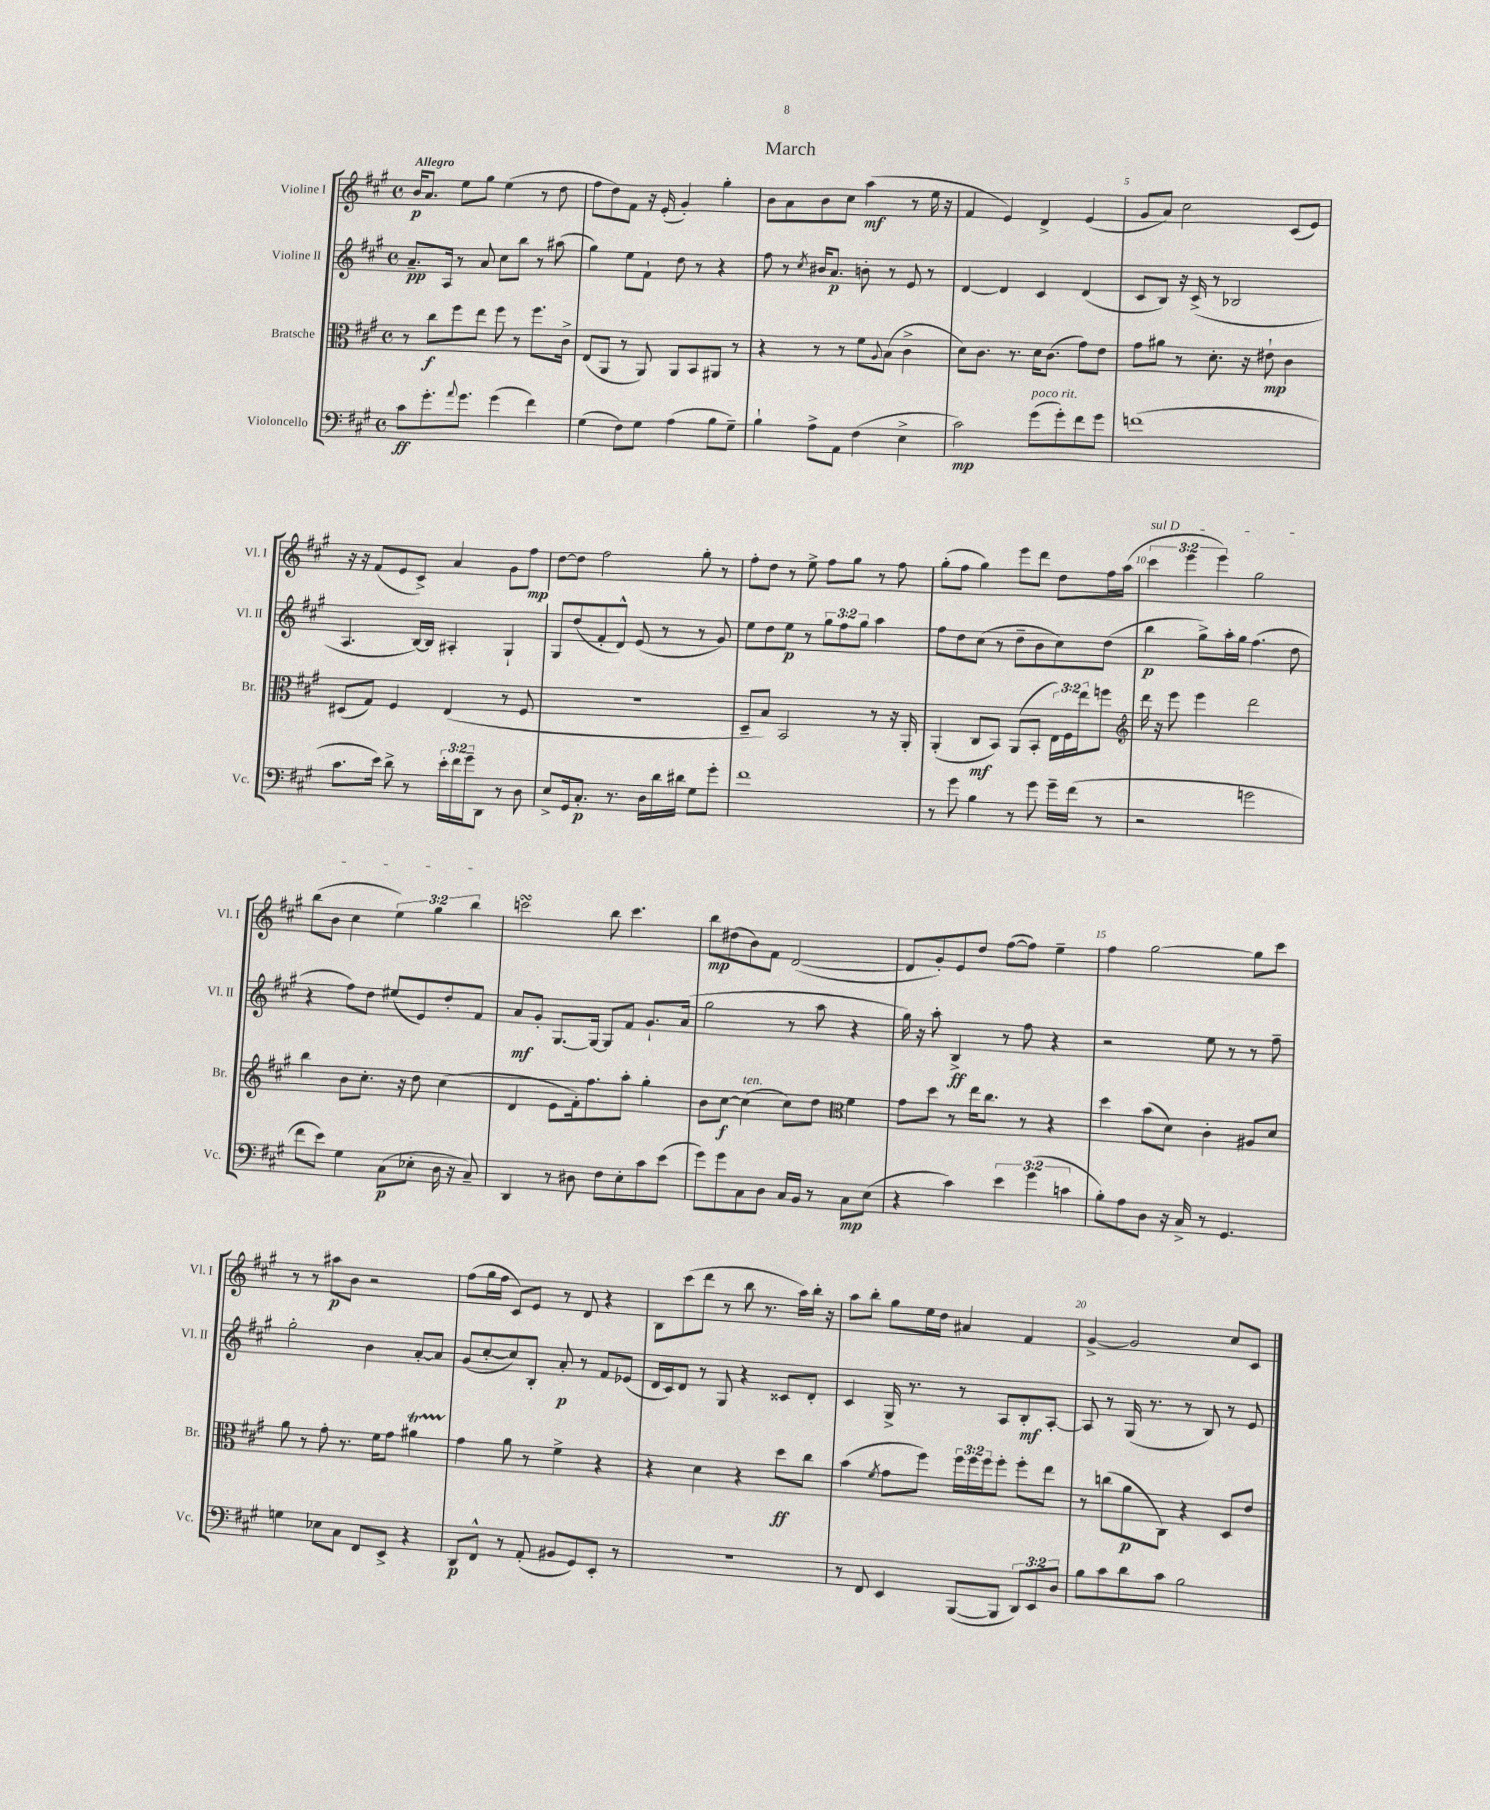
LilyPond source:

\header { title = "March" }
<<
\new StaffGroup <<
\new Staff = "s0" \with { instrumentName = "Violine I" shortInstrumentName = "Vl. I" } {
    \clef treble \key a \major \defaultTimeSignature \time 4/4 \override Staff.TupletNumber.text = #tuplet-number::calc-fraction-text \tempo "Allegro"
    b'16\p a'8. e''8 gis''8 e''4( r8 d''8 |
    fis''8 d''8) fis'8 r16 e'16-.( gis'4-.) gis''4-. |
    b'8 a'8 b'8 cis''8 a''4\mf( r8 e''16 r16 |
    fis'4 e'4) d'4-> e'4( |
    gis'8 a'8) cis''2 cis'8( e'8) |
    r16 r16 fis'8( e'8 cis'8->) a'4 gis'8 fis''8\mp |
    d''8~ d''8 fis''2 gis''8-. r8 |
    fis''8-. d''8 r8 e''8-> fis''8 gis''8 r8 fis''8 |
    gis''8-.( fis''8 gis''4) e'''8 d'''8 d''8 fis''16 a''16( |
    \tuplet 3/2 { \once \override TextSpanner.bound-details.left.text = \markup { \italic "sul D" } cis'''4\startTextSpan e'''4 e'''4) } gis''2 |
    b''8( b'8 cis''4 \tuplet 3/2 { e''4) gis''4 b''4\stopTextSpan } |
    c'''2\turn b''8 c'''4. |
    b''8\mp dis''8( b'8) fis'8 d'2~( |
    d'8 gis'8-.) e'8 d''8 fis''8~( fis''8) e''4-- |
    fis''4 gis''2~ gis''8 cis'''8 |
    r8 r8 ais''8\p b'8 r2 |
    fis''8( gis''16 fis''16 cis'8) e'8 r8 d'8 r4 |
    b8 cis'''8( d'''8 r8 b''8 r8. a''16) b''16-. r16 |
    a''8 b''8-. gis''8 e''16 d''16 ais'4 fis'4 |
    gis'4~-> gis'2 cis''8 cis'8 \bar "|." |
}
\new Staff = "s1" \with { instrumentName = "Violine II" shortInstrumentName = "Vl. II" } {
    \clef treble \key a \major \defaultTimeSignature \time 4/4 \override Staff.TupletNumber.text = #tuplet-number::calc-fraction-text
    a'8.--\pp a16 r8 a'8 cis''8 b''8 r8 ais''8( |
    gis''4) e''8 fis'8-! d''8 r8 r4 |
    fis''8 r8 \acciaccatura { cis''8 } bis'16 a'8.\p b'8-. r8 e'8 r8 |
    d'4~ d'4 cis'4 d'4( |
    cis'8 b8) r16 cis'16->( r8 bes2 |
    a4. b16~) b16 ais4-. gis4-! |
    gis8 d''8( fis'8-. d'8-^) e'8( r8 r8 gis'8) |
    e''8 d''8 e''8\p r8 \tuplet 3/2 { gis''8 fis''8 gis''8 } a''4 |
    fis''8 d''8 cis''8( r8 d''8-- b'8 cis''8) d''8( |
    b''4\p gis''8->) a''16-. gis''16 fis''4.( d''8 |
    r4 fis''8) d''8 eis''8( e'8) d''8-. fis'8 |
    a'8\mf gis'8-. gis8.~ gis16~ gis8 fis'8 gis'8.-! a'16( |
    gis''2 r8 a''8 r4 |
    gis''16) r16 a''8-. b4->\ff r8 fis''8 r4 |
    r2 e''8 r8 r8 fis''8-- |
    gis''2-. b'4 a'8~-. a'8 |
    gis'8( cis''8~-. cis''8) b8-. a'8-.\p r8 fis'8 ees'8( |
    d'16 cis'16) d'8 r8 gis8 r4 cisis'8 d'8-. |
    cis'4 gis16-> r8. r8 a8 b8-.\mf a8~-. |
    a8 r8 gis16( r8. r8 b8) r8 e'8 \bar "|." |
}
\new Staff = "s2" \with { instrumentName = "Bratsche" shortInstrumentName = "Br." } {
    \clef alto \key a \major \defaultTimeSignature \time 4/4 \override Staff.TupletNumber.text = #tuplet-number::calc-fraction-text
    r8 cis''8\f fis''8 e''8 fis''8 r8 fis''8. cis'16-> |
    e8( a,8 r8 a,8) a,8 b,8 ais,8 r8 |
    r4 r8 r8 fis'8 \appoggiatura { a8 } b8( cis'4-> |
    d'8) cis'8. r8. d'16 cis'8.( gis'8) e'8 |
    gis'8 ais'8 r8 d'8.-. r16 eis'8-!\mp cis'4 |
    dis8( gis8) fis4 e4( r8 fis8 |
    r1 |
    d8-- b8) b,2 r8 r16 a,16-. |
    a,4-.( cis8\mf b,8) a,8( b,8-. \tuplet 3/2 { e16) fis16 e''16 } f''8 |
    \clef treble d'''16 r16 e'''8 e'''4 d'''2 |
    b''4 b'8 cis''8.-. r16 d''8 cis''4( |
    d'4 e'8 fis'16-.) fis''8. a''8-. gis''4-. |
    b'8 cis''8~\f cis''4^\markup { \italic "ten." }( cis''8) d''8 \clef alto fis'4 |
    gis'8 d''8 r8 e''16 cis''8. r8 r4 |
    d''4 b'8( d'8) cis'4-. ais8 d'8 |
    a'8 r8 gis'8-. r8. fis'16 gis'8 ais'4\startTrillSpan |
    gis'4\stopTrillSpan a'8 r8 fis'4-> r4 |
    r4 d'4 r4 d''8\ff cis''8 |
    b'4( \acciaccatura { fis'8 } gis'8 fis''8) \tuplet 3/2 { fis''16 fis''16 fis''16 } fis''8-. fis''8-. e''8 |
    r8 c''8( a'8\p cis8) r4 d8 e'8 \bar "|." |
}
\new Staff = "s3" \with { instrumentName = "Violoncello" shortInstrumentName = "Vc." } {
    \clef bass \key a \major \defaultTimeSignature \time 4/4 \override Staff.TupletNumber.text = #tuplet-number::calc-fraction-text
    cis'8\ff gis'8.-. \appoggiatura { a'8 } gis'8. gis'4( fis'4) |
    gis4( fis8) gis8 a4( b8 gis8--) |
    b4-! a8-> a,8 fis4( e4-> |
    cis'2\mp) gis'8^\markup { \italic "poco rit." }( gis'8-.) fis'8 gis'8 |
    f'1( |
    cis'8. e'16) d'8-> r8 \tuplet 3/2 { e'16-. fis'16 gis'16-- } d,8 r8 d8 |
    e8-> gis,16 cis8.-.\p r8. d16 d'16 dis'16 gis8 gis'8-. |
    fis'1 |
    r8 gis'8 b4 r8 gis'8 gis'16-- fis'16( r8 |
    r2 g'2 |
    fis'8 e'8) gis4 cis8\p( ees8-. d16 r16 cis8--) |
    d,4 r8 dis8 fis8 e8-. cis'8 e'8( |
    gis'8) gis'8 cis8 d8 cis16 b,16 r8 cis8\mp e8( |
    r4 cis'4) \tuplet 3/2 { e'4 gis'4( c'4 } |
    b8-.) a8 d8 r16 cis16-> r8 gis,4. |
    g4 ees8 cis8 fis,8 e,8-> r4 |
    d,8\p fis,8-^ r8 a,8-.( bis,8 gis,8) e,8-. r8 |
    R1 |
    r8 fis,8 e,4 b,,8~( b,,8 \tuplet 3/2 { d,8) e,8 d8 } |
    b8 cis'8 d'8 cis'8 b2 \bar "|." |
}
>>
>>
\layout { \context { \Score \override BarNumber.break-visibility = ##(#f #t #t) barNumberVisibility = #(every-nth-bar-number-visible 5) } }
